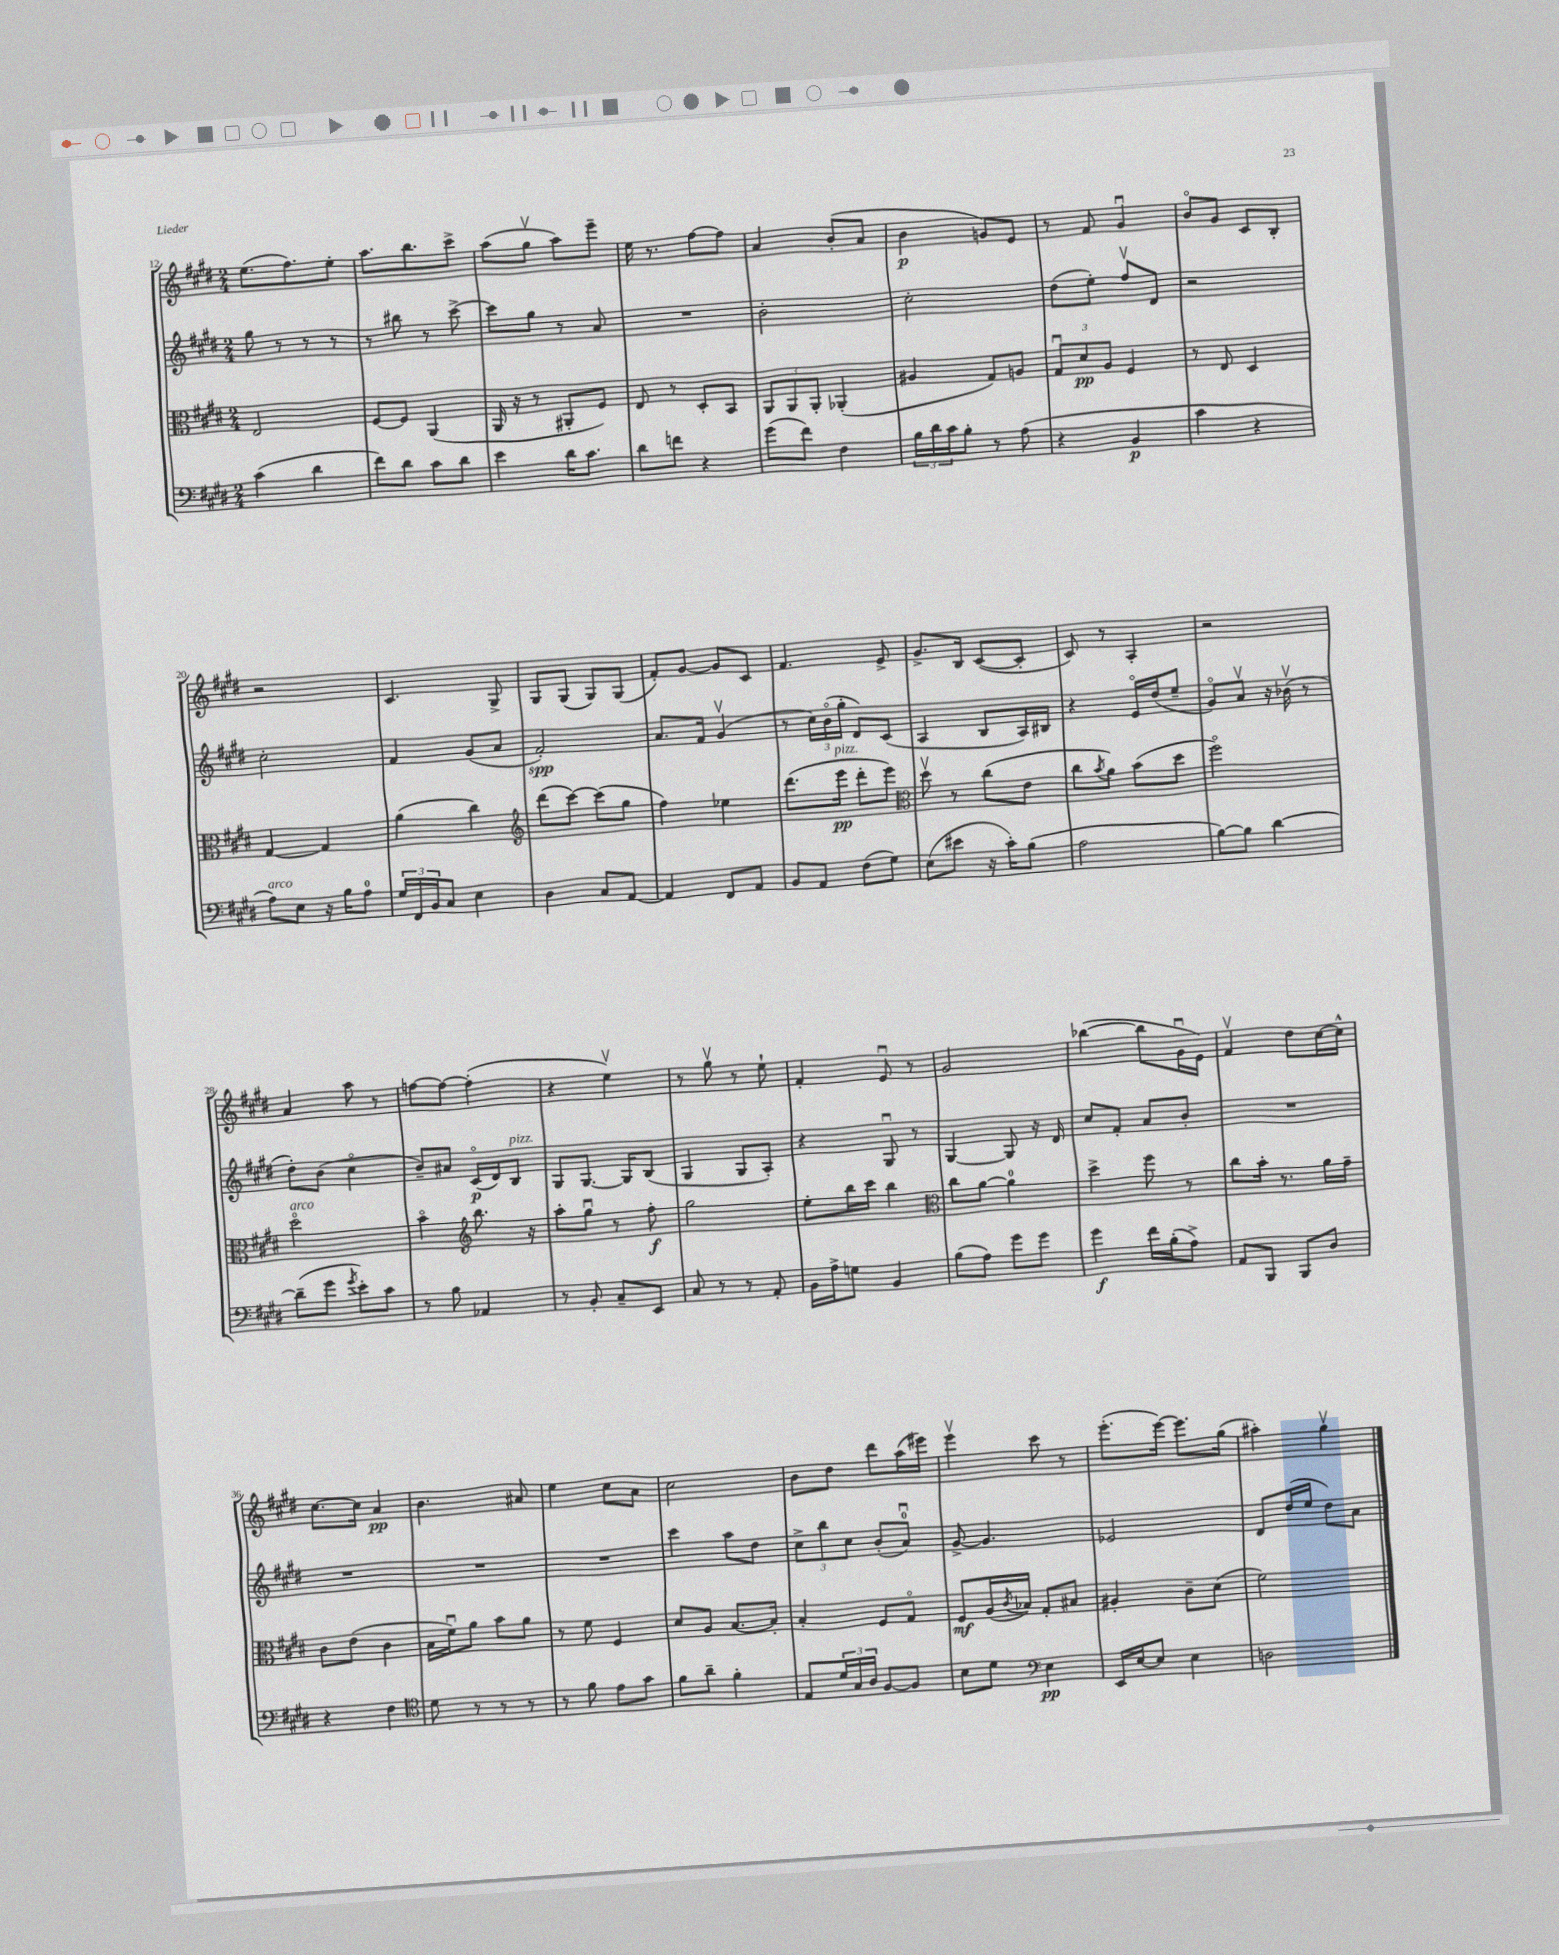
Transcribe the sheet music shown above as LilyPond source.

<<
\new StaffGroup <<
\new Staff = "s0" {
    \clef treble \key e \major \numericTimeSignature \time 2/4
    e''8.( fis''8.) e''8-. |
    a''8. b''8. cis'''8-> |
    a''8( gis''8\upbow a''8) e'''8-- |
    e''16 r8. fis''8~ fis''8 |
    a'4 b'8-.( a'8 |
    b'4\p g'8) e'8 |
    r8 fis'8 gis'4\downbow |
    b'8\flageolet gis'8 cis'8 b8-. |
    r2 |
    cis'4. gis8-> |
    gis8 gis8( gis8) gis8( |
    fis'8-.) gis'8~ gis'8 cis'8 |
    fis'4. e'8-> |
    gis'8.-> b16 cis'8~( cis'8-. |
    cis'8) r8 a4-. |
    r2 |
    a'4 a''8 r8 |
    f''8~ f''8~ f''4-.( |
    r4 e''4\upbow) |
    r8 gis''8\upbow r8 e''8-! |
    fis'4-. e'8\downbow r8 |
    gis'2 |
    bes''4~( bes''8 gis'16\downbow e'16) |
    fis'4\upbow dis''8 cis''16~ cis''16-^ |
    cis''8.~ cis''16 a'4\pp |
    b'4. ais'8 |
    e''4 cis''8 a'8 |
    cis''2 |
    b'8 dis''8 dis'''8 a''16( eis'''16) |
    e'''4\upbow cis'''8 r8 |
    e'''8.-.( e'''16~) e'''8. gis''16( |
    ais''4-.) gis''4\upbow \bar "|." |
}
\new Staff = "s1" {
    \clef treble \key e \major \numericTimeSignature \time 2/4
    gis''8 r8 r8 r8 |
    r8 bis''8 r8 cis'''8~-> |
    cis'''8 gis''8 r8 a'8 |
    R2 |
    b'2-. |
    cis''2-. |
    dis''8( e''8-.) fis''8\upbow dis'8 |
    r2 |
    cis''2-. |
    fis'4 gis'8( a'8 |
    fis'2-.\spp) |
    a'8. fis'16 gis'4\upbow( |
    r8 \tuplet 3/2 { cis''16) b'16\flageolet( gis''16-. } dis'8) cis'8( |
    a4 b8 a16) bis16 |
    r4 e'16\flageolet dis''16( e''8-- |
    gis'8\flageolet) a'8\upbow r16 bes'16\upbow( r8 |
    dis''8-.) b'8( cis''4\flageolet |
    b'8--) ais'8 cis'16\flageolet\p( dis'16) b8^\markup { \italic "pizz." } |
    gis8 gis8.~ gis16 b8( |
    gis4 gis8 a8-.) |
    r4 gis8\downbow r8 |
    gis4~ gis8 r16 dis'16 |
    cis''8 fis'8-. a'8 b'8-. |
    R2 |
    R2 |
    R2 |
    R2 |
    cis'''4 a''8 dis''8 |
    \tuplet 3/2 { cis''8-> b''8 cis''8 } b'8-.( a'8-0\downbow) |
    gis'8~-> gis'4. |
    ees'2 |
    dis'8 dis''16( e''16 dis''8) a'8 \bar "|." |
}
\new Staff = "s2" {
    \clef alto \key e \major \numericTimeSignature \time 2/4
    e2 |
    fis8~ fis8 a,4( |
    a,16 r16 r8 ais,8-. fis8) |
    e8 r8 dis8-. b,8 |
    \tuplet 3/2 { a,8 a,8 a,8-. } aes,4-.( |
    ais4 gis8) a8 |
    \tuplet 3/2 { gis8\downbow dis'8\pp a8 } fis4 |
    r8 e8 dis4 |
    gis4~ gis4 |
    a'4( cis''4) |
    \clef treble dis'''8( cis'''8~) cis'''8( gis''8 |
    fis''4) ees''4 |
    dis'''8.( e'''16\pp^\markup { \italic "pizz." } dis'''8-. e'''8) |
    \clef alto dis''8\upbow r8 cis''8( e'8 |
    cis''8 \acciaccatura { b'8 } a'8) b'8( dis''8 |
    fis''2\flageolet) |
    dis''2\flageolet^\markup { \italic "arco" } |
    b'4\flageolet \clef treble b''8. r16 |
    a''8-. gis''8\downbow r8 fis''8-.\f |
    gis''2 |
    e''8-. b''16 cis'''16 b''4 |
    \clef alto cis''8 a'8~ a'4-0 |
    dis''4-> fis''8 r8 |
    cis''8 b'16-. r8. a'16 gis'16-- |
    cis'8 e'8( cis'4 |
    b16 fis'16\downbow) a'8 b'8 a'8 |
    r8 fis'8 fis4 |
    dis'8 a8 b8.~ b16-. |
    b4-. fis8 gis8\flageolet |
    fis8\mf a16( \acciaccatura { cis'8 } bes16) gis8-. bis8 |
    ais4-. cis'8-- dis'8( |
    fis'2) \bar "|." |
}
\new Staff = "s3" {
    \clef bass \key e \major \numericTimeSignature \time 2/4
    cis'4( dis'4 |
    fis'8) dis'8 cis'8 dis'8 |
    e'4 dis'16 cis'8. |
    dis'8 f'8 r4 |
    gis'8( fis'8) fis4 |
    \tuplet 3/2 { b16 dis'16 cis'16 } b8-. r8 a8( |
    r4 b,4\p |
    cis'4 r4 |
    a8^\markup { \italic "arco" }) e8 r16 b16 a8-0 |
    \tuplet 3/2 { gis16 fis,16 b,16 } cis8 e4 |
    dis4 cis8 a,8~ |
    a,4 fis,8 a,8 |
    b,8 a,8 fis8( gis8) |
    e8( eis'8 r16 cis'16-.) b8( |
    a2 |
    b8~) b8 dis'4~ |
    dis'8--( gis'8 \acciaccatura { gis'8 } e'8-.) cis'8 |
    r8 b8 aes,4 |
    r8 b,8-. cis8-- e,8 |
    cis8 r8 r8 a,8-. |
    b,16 a16-> g8 b,4 |
    b8( a8) gis'8 gis'8 |
    gis'4\f fis'16 b16-.( a8->) |
    a,8 b,,8 b,,8 dis8 |
    r4 fis4 |
    \clef tenor dis'8 r8 r8 r8 |
    r8 fis'8 e'8 gis'8 |
    fis'8 a'8-- fis'4-. |
    e8 \tuplet 3/2 { dis'16 gis16 a16 } fis8~ fis8 |
    b8 dis'8 \clef bass e4\pp |
    e,16 e16~ e8 e4 |
    d2 \bar "|." |
}
>>
>>
\layout { \context { \Score currentBarNumber = #12 } }
